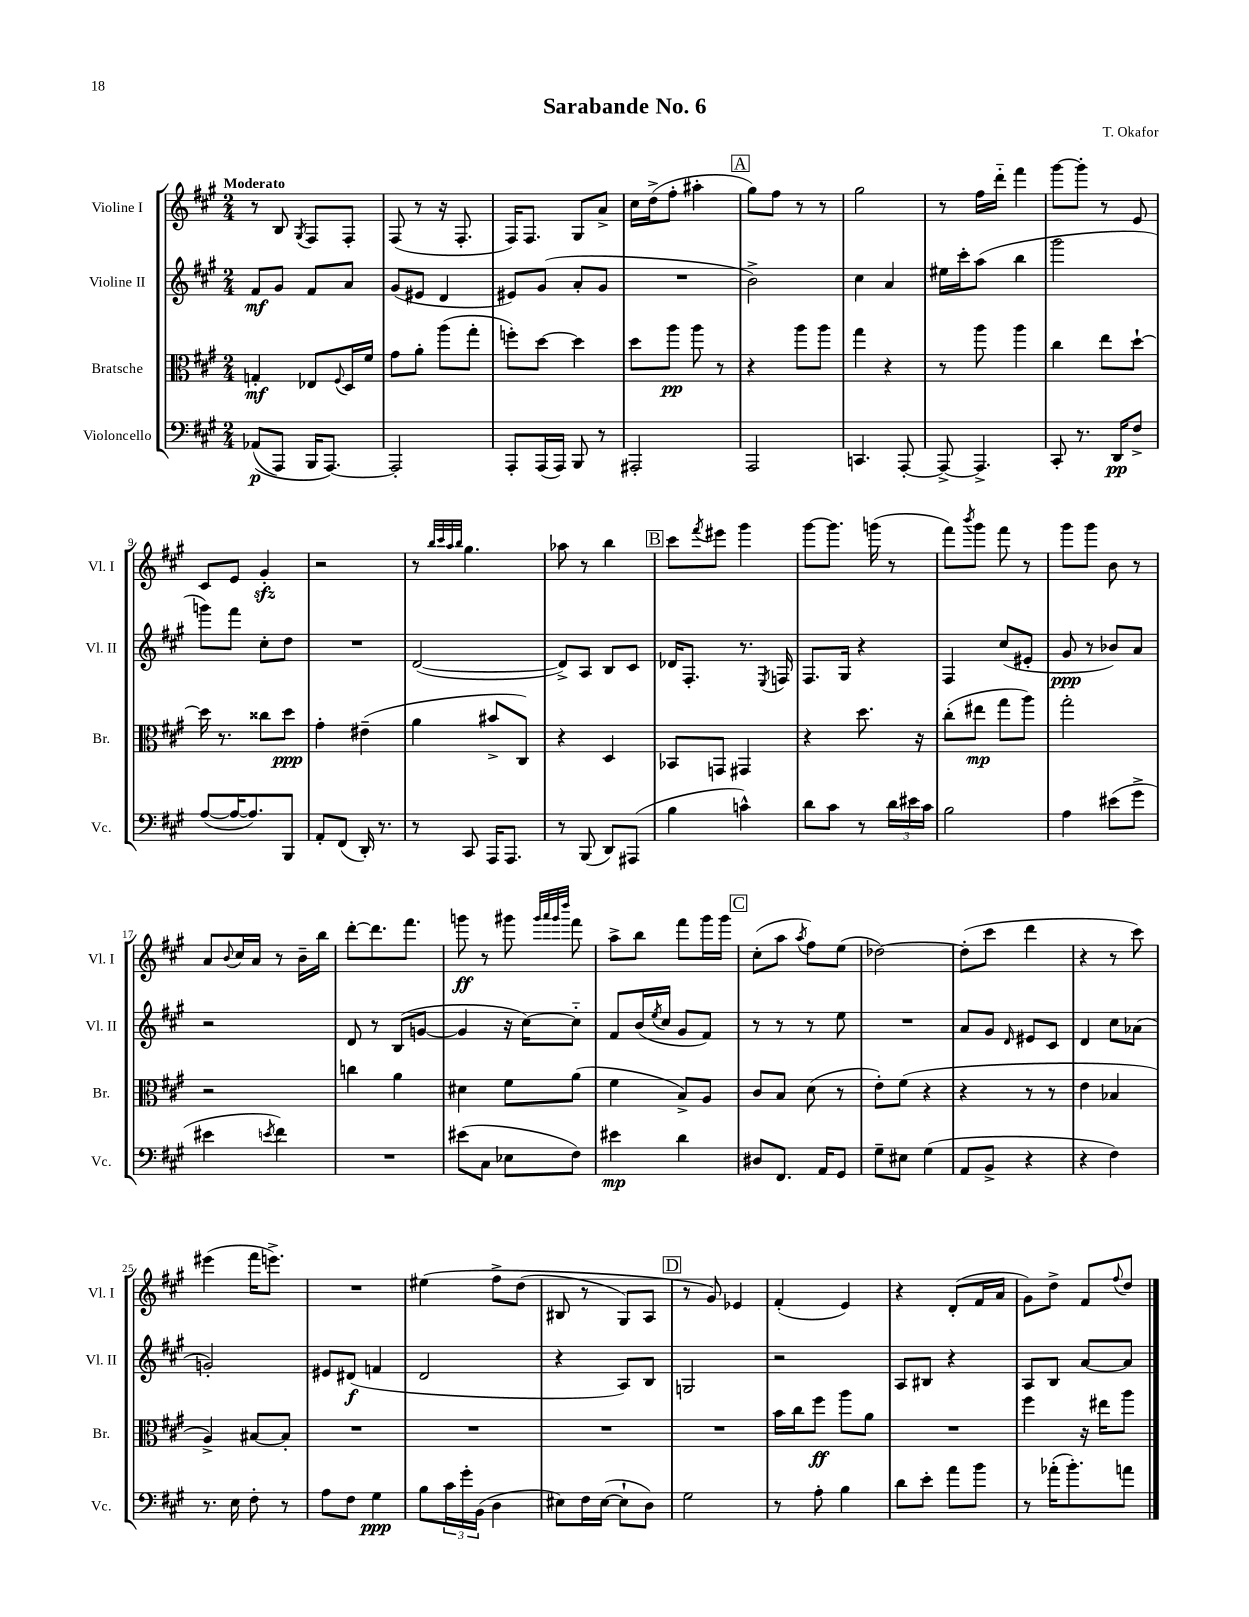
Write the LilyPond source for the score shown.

\header { title = "Sarabande No. 6" composer = "T. Okafor" }
<<
\new StaffGroup <<
\new Staff = "s0" \with { instrumentName = "Violine I" shortInstrumentName = "Vl. I" } {
    \clef treble \key a \major \numericTimeSignature \time 2/4 \tempo "Moderato"
    r8 b8 \acciaccatura { gis8 } fis8 fis8-. |
    fis8( r8 r16 fis8.-. |
    fis16) fis8. gis8 a'8-> |
    cis''16 d''16->( fis''8-. ais''4-. |
    \mark \markup { \box "A" } gis''8) fis''8 r8 r8 |
    gis''2 |
    r8 fis''16 d'''16-_ fis'''4 |
    gis'''8~ gis'''8-. r8 e'8 |
    cis'8 e'8 gis'4-.\sfz |
    r2 |
    r8 \grace { b''32 cis'''32 a''32 b''32 } gis''4. |
    aes''8 r8 b''4 |
    \mark \markup { \box "B" } cis'''8 \acciaccatura { fis'''8 } eis'''8 gis'''4 |
    gis'''8~ gis'''8. g'''16( r8 |
    fis'''8) \acciaccatura { b'''8 } gis'''8 fis'''8 r8 |
    gis'''8 gis'''8 b'8 r8 |
    a'8 \appoggiatura { b'8 } cis''16 a'16 r8 b'16-- b''16 |
    d'''8~-. d'''8. fis'''8. |
    g'''8\ff r8 gis'''8 \grace { gis'''32 a'''32 gis'''32 d''''32 } fis'''8 |
    a''8-> b''8 fis'''8 gis'''16 gis'''16 |
    \mark \markup { \box "C" } cis''8-.( a''8 \acciaccatura { a''8 } fis''8) e''8( |
    des''2~) |
    des''8-.( cis'''8 d'''4 |
    r4 r8 cis'''8) |
    eis'''4( fis'''16 e'''8.->) |
    R2 |
    eis''4\( fis''8-> d''8( |
    bis8 r8 gis8) a8 |
    \mark \markup { \box "D" } r8 gis'8\) ees'4 |
    fis'4-.( e'4) |
    r4 d'8-.( fis'16 a'16 |
    gis'8) d''8-> fis'8 \appoggiatura { fis''8 } d''8 \bar "|." |
}
\new Staff = "s1" \with { instrumentName = "Violine II" shortInstrumentName = "Vl. II" } {
    \clef treble \key a \major \numericTimeSignature \time 2/4
    fis'8\mf gis'8 fis'8 a'8 |
    gis'8( eis'8 d'4 |
    eis'8) gis'8( a'8-. gis'8 |
    R2 |
    \mark \markup { \box "A" } b'2->) |
    cis''4 a'4 |
    eis''16 cis'''16-. a''8( b''4 |
    gis'''2 |
    g'''8) fis'''8 cis''8-. d''8 |
    R2 |
    d'2~( |
    d'8->) a8 b8 cis'8 |
    \mark \markup { \box "B" } des'16 fis8.-. r8. \acciaccatura { e8 } f16 |
    fis8. gis16 r4 |
    fis4 cis''8( eis'8-. |
    gis'8\ppp r8 bes'8) a'8 |
    r2 |
    d'8 r8 b8( g'8~ |
    g'4 r16 cis''16~) cis''8-_ |
    fis'8 b'16( \acciaccatura { e''8 } cis''16 gis'8 fis'8) |
    \mark \markup { \box "C" } r8 r8 r8 e''8 |
    R2 |
    a'8 gis'8 \grace { d'16 } eis'8 cis'8 |
    d'4 cis''8 aes'8( |
    g'2-.) |
    eis'8 dis'8\f( f'4 |
    d'2 |
    r4 a8) b8 |
    \mark \markup { \box "D" } g2 |
    r2 |
    a8 bis8 r4 |
    a8 b8 a'8~ a'8 \bar "|." |
}
\new Staff = "s2" \with { instrumentName = "Bratsche" shortInstrumentName = "Br." } {
    \clef alto \key a \major \numericTimeSignature \time 2/4
    g4-.\mf ees8 \appoggiatura { fis8 } d16 fis'16 |
    gis'8 a'8-. a''8( gis''8-. |
    f''8-.) d''8~ d''4 |
    d''8 a''8\pp a''8 r8 |
    \mark \markup { \box "A" } r4 a''8 a''8 |
    gis''4 r4 |
    r8 a''8 a''4 |
    cis''4 e''8 d''8~-! |
    d''16 r8. cisis''8 d''8\ppp |
    gis'4-. eis'4--( |
    a'4 bis'8-> cis8) |
    r4 d4 |
    \mark \markup { \box "B" } bes,8 g,8 gis,4 |
    r4 d''8. r16 |
    cis''8-.( eis''8\mp gis''8 a''8) |
    gis''2-. |
    r2 |
    c''4 a'4 |
    dis'4 fis'8 a'8( |
    fis'4 b8->) a8 |
    \mark \markup { \box "C" } cis'8 b8 d'8( r8 |
    e'8-.) fis'8( r4 |
    r4 r8 r8 |
    e'4 bes4 |
    a4->) bis8~ bis8-. |
    R2 |
    R2 |
    R2 |
    \mark \markup { \box "D" } R2 |
    b'16 cis''16 fis''8\ff a''8 a'8 |
    R2 |
    fis''4 r16 eis''16 a''8 \bar "|." |
}
\new Staff = "s3" \with { instrumentName = "Violoncello" shortInstrumentName = "Vc." } {
    \clef bass \key a \major \numericTimeSignature \time 2/4
    aes,8\p(\( a,,8) b,,16 a,,8.~\) |
    a,,2-. |
    a,,8-. a,,16( a,,16) b,,8 r8 |
    ais,,2-. |
    \mark \markup { \box "A" } a,,2 |
    c,4. a,,8~-. |
    a,,8~-> a,,4.-> |
    cis,8-. r8. d,16\pp fis8-> |
    a8~( a16~ a8.) b,,8 |
    a,8-. fis,8( d,16-.) r8. |
    r8 cis,8 a,,16 a,,8. |
    r8 b,,8( d,8) ais,,8( |
    \mark \markup { \box "B" } b4 c'4-^) |
    d'8 cis'8 r8 \tuplet 3/2 { d'16 eis'16 cis'16 } |
    b2 |
    a4 eis'8( gis'8-> |
    eis'4 \acciaccatura { e'8 } fis'4) |
    R2 |
    eis'8( cis8 ees8 fis8) |
    eis'4\mp d'4 |
    \mark \markup { \box "C" } dis8 fis,8. a,16 gis,8 |
    gis8-- eis8 gis4( |
    a,8 b,8-> r4 |
    r4 fis4) |
    r8. e16 fis8-. r8 |
    a8 fis8 gis4\ppp |
    b8 \tuplet 3/2 { cis'16 gis'16-. b,16( } d4 |
    eis8) fis16 eis16~( eis8-! d8) |
    \mark \markup { \box "D" } gis2 |
    r8 a8-. b4 |
    d'8 e'8-. a'8 b'8 |
    r8 aes'16-.( b'8.-.) a'8 \bar "|." |
}
>>
>>
